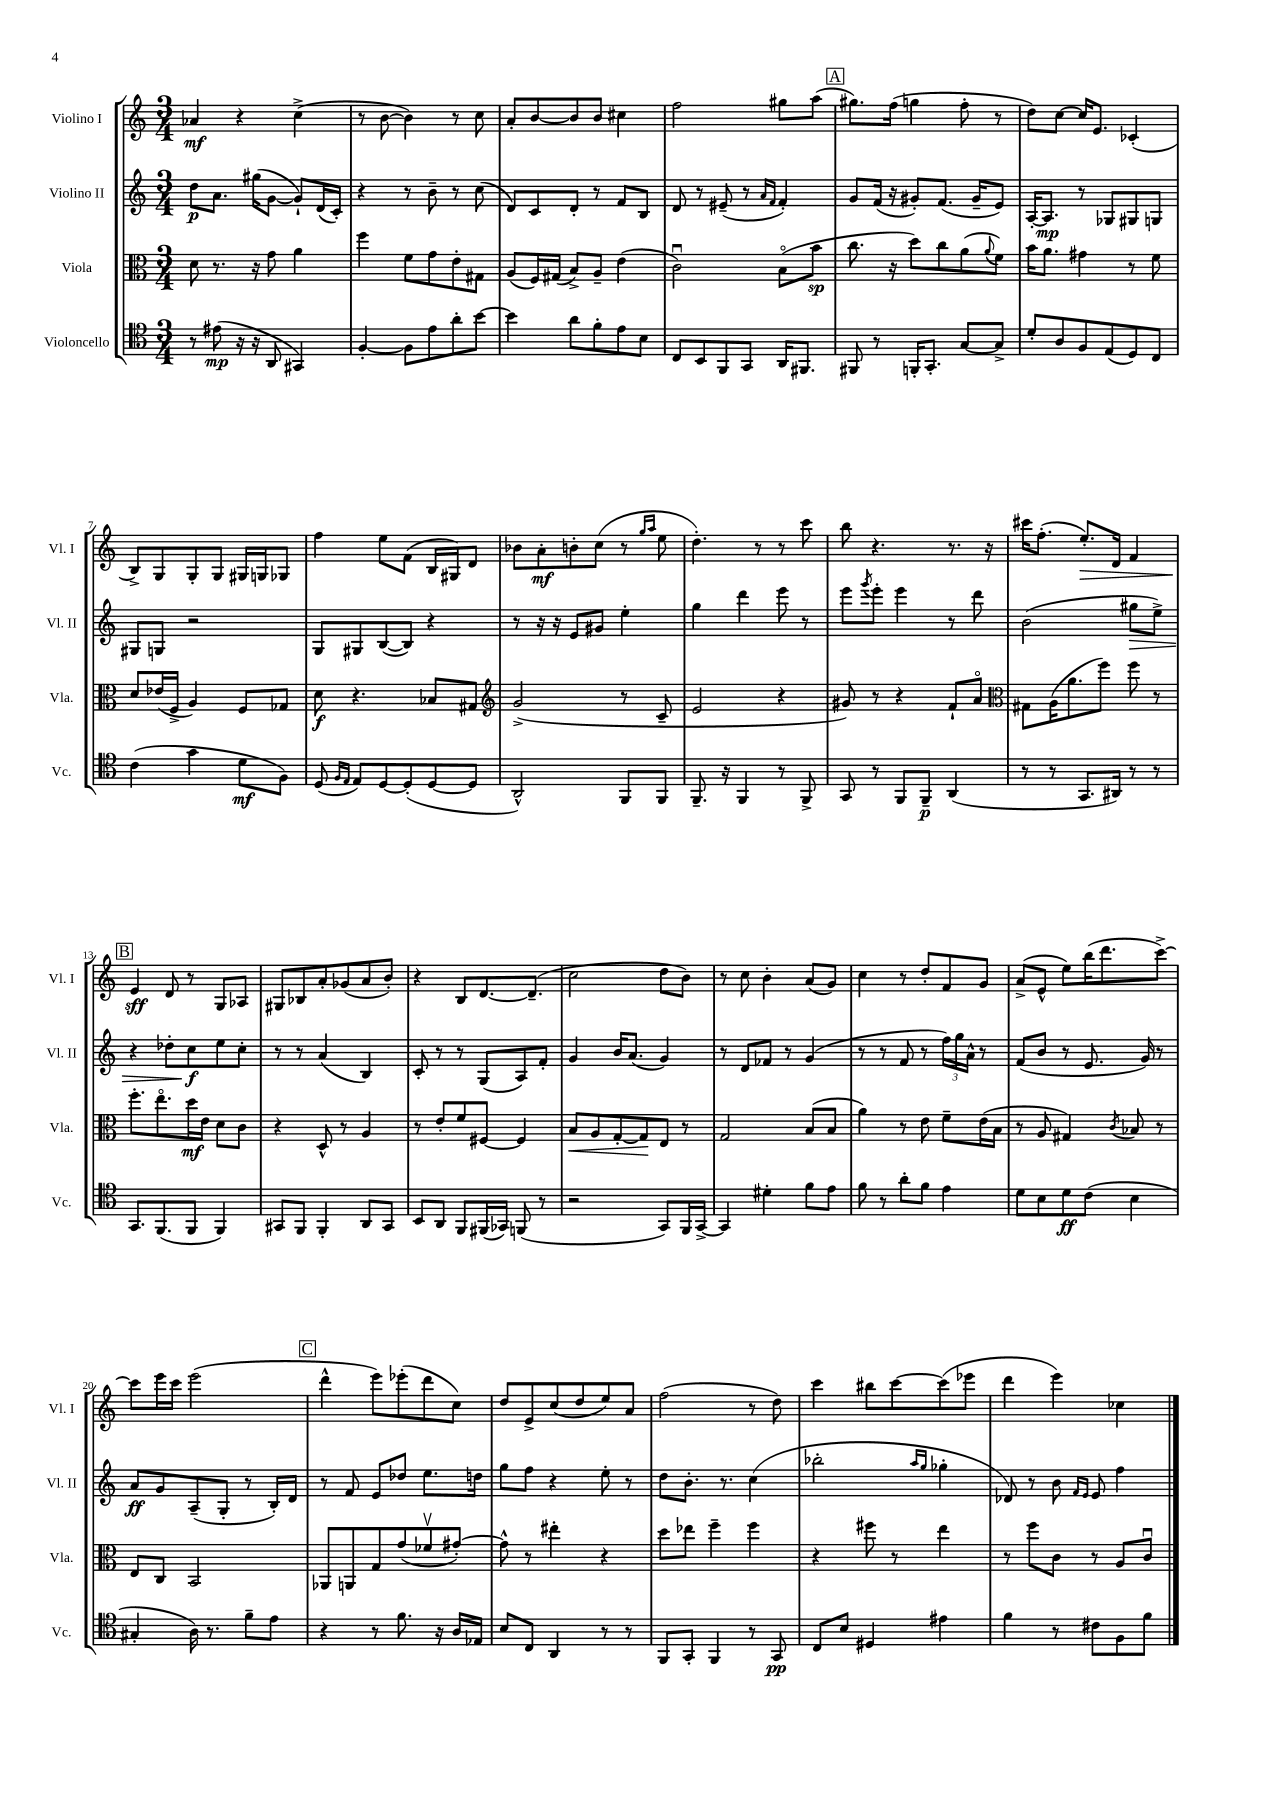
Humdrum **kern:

**kern	**dynam	**kern	**dynam	**kern	**dynam	**kern	**dynam
*part4	*part4	*part3	*part3	*part2	*part2	*part1	*part1
*staff4	*staff4	*staff3	*staff3	*staff2	*staff2	*staff1	*staff1
*I"Violoncello	*	*I"Viola	*	*I"Violino II	*	*I"Violino I	*
*I'Vc.	*	*I'Vla.	*	*I'Vl. II	*	*I'Vl. I	*
*clefC4	*	*clefC3	*	*clefG2	*	*clefG2	*
*k[]	*	*k[]	*	*k[]	*	*k[]	*
*M3/4	*	*M3/4	*	*M3/4	*	*M3/4	*
=1	=1	=1	=1	=1	=1	=1	=1
8r	.	8d\	.	8dd\L	p	4a-X/	mf
(8e#X\	mp	8.r	.	8.a\J	.	.	.
16r	.	.	.	.	.	4r	.
16r	.	16r	.	(16gg#X\KL	.	.	.
8AA/	.	8g\	.	[8g\J	.	.	.
4GG#X/)	.	4a\	.	8g`/L])	.	(4cc^\	.
.	.	.	.	(16d/L	.	.	.
.	.	.	.	16c'/JJ)	.	.	.
=2	=2	=2	=2	=2	=2	=2	=2
[4F'/	.	4ff\	.	4r	.	8r	.
.	.	.	.	.	.	[8b\	.
8F\L]	.	8f\L	.	8r	.	4b\])	.
8e\	.	8g\	.	8b~\	.	.	.
8a'\	.	8e'\	.	8r	.	8r	.
[8b\J	.	8G#X\J	.	(8cc\	.	8cc\	.
=3	=3	=3	=3	=3	=3	=3	=3
4b\]	.	(8A/L	.	8d/L)	.	8a'/L	.
.	.	16F/L)	.	8c/	.	[8b/	.
.	.	(16G#X/JJ	.	.	.	.	.
8a\L	.	8B^/L)	.	8d'/J	.	8b/]	.
8f'\	.	8A~/J	.	8r	.	8b/J	.
8e\	.	(4e\	.	8f/L	.	4cc#X\	.
8B\J	.	.	.	8B/J	.	.	.
=4	=4	=4	=4	=4	=4	=4	=4
8C/L	.	2cu\)	.	8d/	.	2ff\	.
8BB/	.	.	.	8r	.	.	.
8FF/	.	.	.	(8e#X~/	.	.	.
8GG/J	.	.	.	8r	.	.	.
.	.	.	.	16qqa/LL	.	.	.
.	.	.	.	16qqf/JJ	.	.	.
16AA/KL	.	(8B\L	.	4f'/)	.	8gg#X\L	.
8.FF#X/J	.	.	.	.	.	.	.
.	.	8b\J	sp	.	.	(8aa\J	.
!!LO:REH:place=s1:t=A
=5	=5	=5	=5	=5	=5	=5	=5
8FF#X/	.	8.cc\	.	8g/L	.	8.gg#X\L)	.
8r	.	.	.	(16f/Jk	.	.	.
.	.	16r	.	16r	.	(16ff\Jk	.
16FFn'/KL	.	8dd\L)	.	8g#X'/L)	.	4ggn\	.
8.GG'/J	.	.	.	.	.	.	.
.	.	8cc\	.	(8.f/J	.	.	.
[8G/L	.	(8a\	.	.	.	8ff'\	.
.	.	.	.	16g#~/KL	.	.	.
.	.	8qqa/	.	.	.	.	.
8G^/J]	.	8f\J)	.	8e/J)	.	8r	.
=6	=6	=6	=6	=6	=6	=6	=6
8d'/L	.	16b\KL	.	[16A'/KL	.	8dd\L)	.
.	.	8.a\J	.	8.A/J]	mp	.	.
8A/	.	.	.	.	.	[8cc\J	.
8F/	.	4g#X\	.	8r	.	16cc/KL]	.
.	.	.	.	.	.	8.e/J	.
(8E/	.	.	.	8G-X/L	.	.	.
8D/)	.	8r	.	8G#X/	.	(4c-X'/	.
8C/J	.	8f\	.	8Gn/J	.	.	.
!!LO:LB:g=z
=7	=7	=7	=7	=7	=7	=7	=7
(4c\	.	8d/L	.	8G#X/L	.	8B^/L)	.
.	.	(16e-X/L	.	8Gn/J	.	8G/	.
.	.	16F^/JJ	.	.	.	.	.
4g\	.	4A/)	.	2r	.	8G'/	.
.	.	.	.	.	.	8G/J	.
8d\L	mf	8F/L	.	.	.	16G#X/LL	.
.	.	.	.	.	.	16Gn/J	.
8F\J)	.	8G-X/J	.	.	.	8G-X/J	.
=8	=8	=8	=8	=8	=8	=8	=8
(8D/	.	8d\	f	8G/L	.	4ff\	.
16qqF/LL	.	.	.	.	.	.	.
16qqE/JJ	.	.	.	.	.	.	.
8E/L)	.	4.r	.	8G#X/	.	.	.
[8D/	.	.	.	([8B/	.	8ee\L	.
(8D'/]	.	.	.	8B/J])	.	(8f\J	.
[8D/	.	8B-X/L	.	4r	.	16B/LL	.
.	.	.	.	.	.	16G#X/J)	.
8D/J]	.	8G#X/J	.	.	.	8d/J	.
=9	=9	=9	=9	=9	=9	=9	=9
*	*	*clefG2	*	*	*	*	*
2AA^^/)	.	(2g^/	.	8r	.	8b-X\L	.
.	.	.	.	16r	.	8a'\	mf
.	.	.	.	16r	.	.	.
.	.	.	.	8e/L	.	8bn'\	.
.	.	.	.	8g#X/J	.	(8cc\J	.
8FF/L	.	8r	.	4ee'\	.	8r	.
.	.	.	.	.	.	16qqgg/LL	.
.	.	.	.	.	.	16qqaa/JJ	.
8FF/J	.	8c~/	.	.	.	8ee\	.
=10	=10	=10	=10	=10	=10	=10	=10
8.FF~/	.	2e/	.	4gg\	.	4.dd'\)	.
16r	.	.	.	.	.	.	.
4FF/	.	.	.	4ddd\	.	.	.
.	.	.	.	.	.	8r	.
8r	.	4r	.	8eee\	.	8r	.
8FF^/	.	.	.	8r	.	8ccc\	.
=11	=11	=11	=11	=11	=11	=11	=11
8GG/	.	8g#X/)	.	8eee\L	.	8bb\	.
.	.	.	.	8qggg/	.	.	.
8r	.	8r	.	8eee'\J	.	4.r	.
8FF/L	.	4r	.	4eee\	.	.	.
8FF~/J	p	.	.	.	.	.	.
(4AA/	.	8f`/L	.	8r	.	8.r	.
.	.	8a/J	.	8ddd\	.	.	.
.	.	.	.	.	.	16r	.
=12	=12	=12	=12	=12	=12	=12	=12
*	*	*clefC3	*	*	*	*	*
8r	.	8G#X\L	.	(2b\	.	16ccc#X\KL	.
.	.	.	.	.	.	(8.ff'\J	.
8r	.	(16A\K	.	.	.	.	.
.	.	8.a\	.	.	.	.	.
!	!	!	!	!	!	!	!LO:HP:b
8.GG/L	.	.	.	.	.	8.ee'/L)	>
.	.	8ff\J)	.	.	.	.	.
16AA#X/Jk)	.	.	.	.	.	16d/Jk	.
!	!	!	!	!	!LO:HP:b	!	!
8r	.	8ff\	.	8gg#X\L	>	4f/	.
8r	.	8r	.	8ee^\J)	.	.	.
!!LO:LB:g=z
!!LO:REH:place=s1:t=B
=13	=13	=13	=13	=13	=13	=13	=13
8.GG/L	.	8.ff'\L	.	4r	.	4e/	sff
(8.FF/	.	8.ee\	.	.	.	.	.
.	.	.	.	8dd-X'\L	.	8d/	]
8FF/J	.	16dd\L	mf	8cc\	f	8r	.
.	.	16e\JJ	.	.	.	.	.
4FF/)	.	8d\L	.	8ee\	]	8G/L	.
.	.	8c\J	.	8cc'\J	.	8A-X/J	.
=14	=14	=14	=14	=14	=14	=14	=14
8GG#X/L	.	4r	.	8r	.	8G#X/L	.
8FF/J	.	.	.	8r	.	8B-X/	.
4FF'/	.	8D^^/	.	(4a/	.	8a'/	.
.	.	8r	.	.	.	(8g-X/	.
8AA/L	.	4A/	.	4B/)	.	8a/	.
8GG#/J	.	.	.	.	.	8b'/J)	.
=15	=15	=15	=15	=15	=15	=15	=15
8BB/L	.	8r	.	8c'/	.	4r	.
8AA/J	.	8e'/L	.	8r	.	.	.
8FF/L	.	8f/	.	8r	.	8B/L	.
(16FF#X/L	.	[8F#X/J	.	(8G/L	.	[8.d/	.
16GG-X/JJ)	.	.	.	.	.	.	.
(8FFn/	.	4F#/]	.	8A/)	.	.	.
.	.	.	.	.	.	(8.d~/J]	.
8r	.	.	.	8f'/J	.	.	.
=16	=16	=16	=16	=16	=16	=16	=16
!	!	!	!LO:HP:b	!	!	!	!
2r	.	8B/L	<	4g/	.	2cc\	.
.	.	8A/	.	.	.	.	.
.	.	[8G'/	.	16b/KL	.	.	.
.	.	.	.	(8.a/J	.	.	.
.	.	8G/]	.	.	.	.	.
8GG/L)	.	8E/J	[	4g/)	.	8dd\L	.
16FF/L	.	8r	.	.	.	8b\J)	.
[16GG^/JJ	.	.	.	.	.	.	.
=17	=17	=17	=17	=17	=17	=17	=17
4GG/]	.	2G/	.	8r	.	8r	.
.	.	.	.	8d/L	.	8cc\	.
4d#X'\	.	.	.	8f-X/J	.	4b'\	.
.	.	.	.	8r	.	.	.
8f\L	.	(8B/L	.	(4g/	.	(8a/L	.
8e\J	.	8B/J	.	.	.	8g/J)	.
=18	=18	=18	=18	=18	=18	=18	=18
8f\	.	4a\)	.	8r	.	4cc\	.
8r	.	.	.	8r	.	.	.
8a'\L	.	8r	.	8f/	.	8r	.
8f\J	.	8e\	.	8r	.	8dd'/L	.
4e\	.	8f~\L	.	24ff\LL)	.	8f/	.
.	.	.	.	24gg\	.	.	.
.	.	.	.	24a^^\JJ	.	.	.
.	.	(16e\L	.	8r	.	8g/J	.
.	.	16B\JJ	.	.	.	.	.
=19	=19	=19	=19	=19	=19	=19	=19
8d\L	.	8r	.	(8f/L	.	(8a^/L	.
8B\	.	8A/	.	8b/J	.	8e^^/J	.
8d\	ff	4G#X/)	.	8r	.	8ee\L)	.
(8c\J	.	.	.	8.e/	.	(16bb\K	.
.	.	.	.	.	.	8.ddd\	.
.	.	8qc/	.	.	.	.	.
4B\	.	8B-X/	.	.	.	.	.
.	.	.	.	16g/)	.	.	.
.	.	8r	.	8r	.	[8ccc^\J)	.
!!LO:LB:g=z
=20	=20	=20	=20	=20	=20	=20	=20
4G#X'/	.	8E/L	.	8a/L	ff	8ccc\L]	.
.	.	8C/J	.	8g/	.	16eee\L	.
.	.	.	.	.	.	16ccc\JJ	.
16A\)	.	2BB/	.	(8A~/	.	(2eee\	.
8.r	.	.	.	.	.	.	.
.	.	.	.	8G'/J	.	.	.
8f~\L	.	.	.	8r	.	.	.
8e\J	.	.	.	16B'/LL)	.	.	.
.	.	.	.	16d/JJ	.	.	.
!!LO:REH:place=s1:t=C
=21	=21	=21	=21	=21	=21	=21	=21
4r	.	8AA-X/L	.	8r	.	4ddd^^\	.
.	.	8AAn/	.	8f/	.	.	.
8r	.	8G/	.	8e/L	.	8eee\L)	.
8.f\	.	(8g/	.	8dd-X/J	.	(8eee-X'\	.
.	.	8f-Xv/	.	8.ee\L	.	8ddd\	.
16r	.	.	.	.	.	.	.
16A/LL	.	[8g#X'/J)	.	.	.	8cc\J)	.
16E-X/JJ	.	.	.	16ddn\Jk	.	.	.
=22	=22	=22	=22	=22	=22	=22	=22
8B/L	.	8g#^^\]	.	8gg\L	.	8dd/L	.
8C/J	.	8r	.	8ff\J	.	8e^/	.
4AA/	.	4ee#X'\	.	4r	.	(8cc/	.
.	.	.	.	.	.	8dd/	.
8r	.	4r	.	8ee'\	.	8ee/)	.
8r	.	.	.	8r	.	8a/J	.
=23	=23	=23	=23	=23	=23	=23	=23
8FF/L	.	8dd\L	.	8dd\L	.	(2ff\	.
8GG'/J	.	8ee-X\J	.	8.b'\J	.	.	.
4FF/	.	4ff~\	.	.	.	.	.
.	.	.	.	8.r	.	.	.
8r	.	4ff\	.	(4cc\	.	8r	.
8GG/	pp	.	.	.	.	8dd\)	.
=24	=24	=24	=24	=24	=24	=24	=24
8C/L	.	4r	.	2bb-X'\	.	4ccc\	.
8B/J	.	.	.	.	.	.	.
4D#X/	.	8ff#X\	.	.	.	8bb#X\L	.
.	.	8r	.	.	.	[8ccc\	.
.	.	.	.	16qqaa/LL	.	.	.
.	.	.	.	16qqgg/JJ	.	.	.
4e#X\	.	4ee\	.	4gg-X'\	.	(8ccc\]	.
.	.	.	.	.	.	8eee-X\J	.
=25	=25	=25	=25	=25	=25	=25	=25
4f\	.	8r	.	8d-X/)	.	4ddd\	.
.	.	8ff\L	.	8r	.	.	.
8r	.	8c\J	.	8b\	.	4eee\)	.
.	.	.	.	16qqf/LL	.	.	.
.	.	.	.	16qqe/JJ	.	.	.
8c#X\L	.	8r	.	8e/	.	.	.
8F\	.	8A/L	.	4ff\	.	4cc-X\	.
8f\J	.	8cu/J	.	.	.	.	.
==	==	==	==	==	==	==	==
*-	*-	*-	*-	*-	*-	*-	*-
